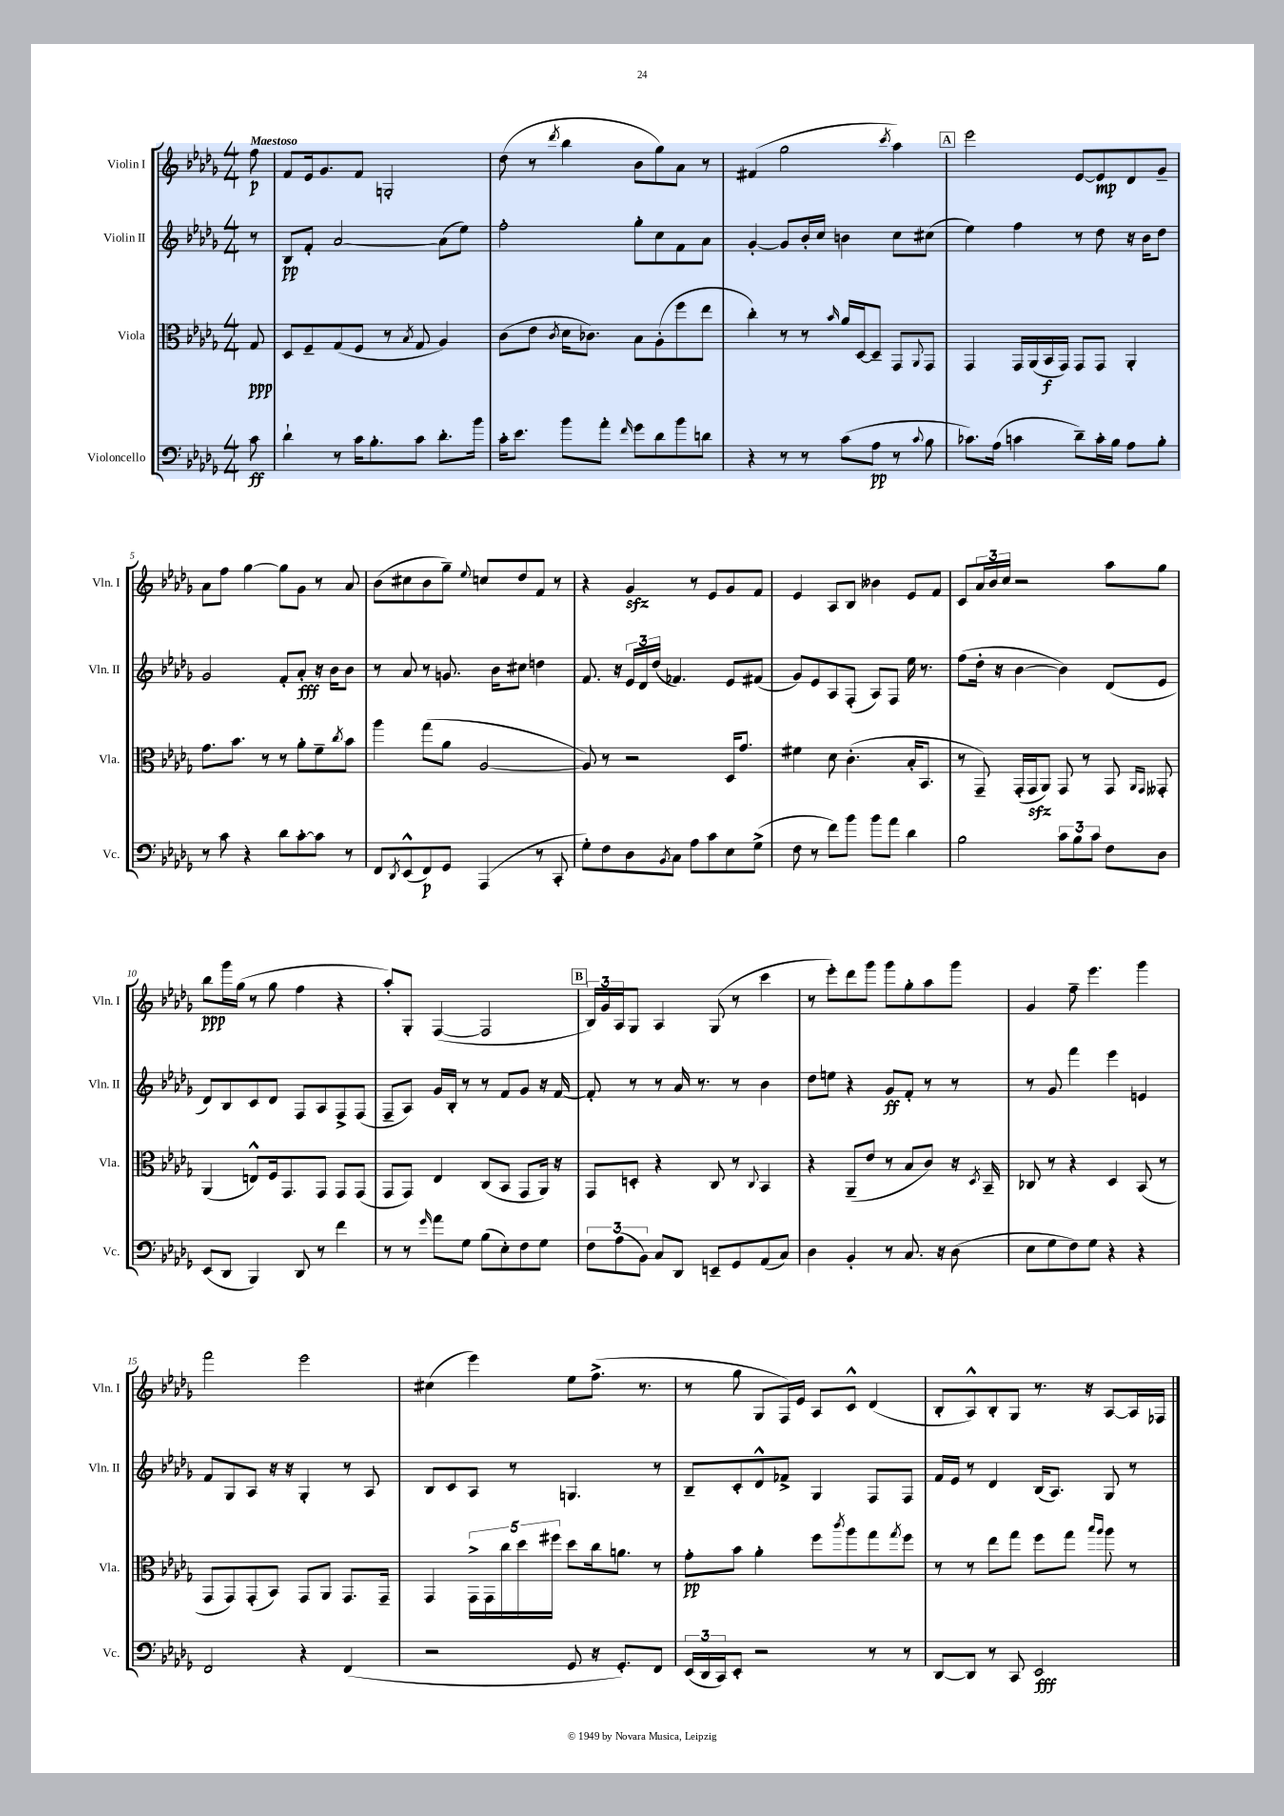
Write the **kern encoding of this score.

**kern	**kern	**kern	**kern
*staff4	*staff3	*staff2	*staff1
*clefF4	*clefC3	*clefG2	*clefG2
*k[b-e-a-d-g-]	*k[b-e-a-d-g-]	*k[b-e-a-d-g-]	*k[b-e-a-d-g-]
*M4/4	*M4/4	*M4/4	*M4/4
8c\	8G-/	8r	8ff\
=	=	=	=
4d-`\	8D-/L	8B-/L	8f/L
.	8F~/	8f'/J	16e-/k
.	.	.	8.g-/
8r	(8G-/	[2a-/	.
16c\LK	8F/J	.	8f/J
8.B-'\	.	.	.
.	8r	.	2G'/
.	8qB-/	.	.
8c\J	8G-/	.	.
8.d-'\L	4A-/)	(8a-\]L	.
.	.	8ee-\J)	.
16b-\Jk	.	.	.
=	=	=	=
16c'\LK	(8c\L	2ff'\	(8dd-\
8.e-\J	.	.	.
.	8e-\J	.	8r
.	8qc/	.	8qddd-/
8b-\L	16d-\LK	.	4bb-\
.	8.c-\J)	.	.
8a-'\J	.	.	.
16qqf/	.	.	.
8g-\L	8B-\L	8gg-'\L	8b-\L
8d-\	(8A-'\	8cc\	8gg-\)
8b-\	8ff\	8f\	8a-\J
8d\J	8ee-\J	8a-\J	8r
=	=	=	=
4r	4cc'\)	[4g-'/	(4f#/
8r	8r	8g-/]L	2gg-\
8r	8r	16b-'/L	.
.	.	16cc/JJ	.
.	16qqb-/	.	.
(8c\L	16a-/LL	4b\	.
.	[16D-/J	.	.
8A-\J	8D-~/]J	.	.
.	.	.	8qccc/
8r	8GG-/L	8cc\L	4aa-\)
8qqc/	8qqAA-/	.	.
8B-\	8GG-/J	(8cc#\J	.
=	=	=	=
8.c-\L)	4GG-/	4ee-\)	2eee-\
(16A-\Jk	.	.	.
4c\	16GG-/LL	4ff\	.
.	(16AA-/	.	.
.	16BB-/	.	.
.	16GG-/JJ)	.	.
8d-~\L)	8GG-/L	8r	[8e-/L
16c'\L	8GG-/J	8dd-\	8e-/]
16B-\JJ	.	.	.
8A-\L	4AA-'/	16r	8d-/
.	.	16b-\LK	.
8B-'\J	.	8dd-\J	8g-~/J
=	=	=	=
8r	8.g-\L	2g-/	8a-\L
8c\	.	.	8ff\J
.	8.b-\J	.	.
4r	.	.	[4gg-\
.	8r	.	.
8d-\L	8r	8f'/L	8gg-\]L
[8c'\	8a-'\L	8a-'/J	8g-\J
8c\]J	8f~\	16r	8r
.	.	16b-\LK	.
.	8qcc/	.	.
8r	8b-\J	8b-\J	8a-/
=	=	=	=
8FF/L	4aa-\	8r	(8b-\L
8qDD-/	.	.	.
(8EE-^^/	.	8a-/	8cc#\
8FF/)	(8gg-\L	8r	8b-\
8GG-/J	8a-\J	8.g/	8gg-~\J)
.	.	.	8qqee-/
(4AAA-/	[2A-/	.	8cc/L
.	.	16b-\LK	.
.	.	8cc#\J	8dd-/
8r	.	4dd\	8f/J
8CC'/	.	.	8r
=	=	=	=
8G-'\L)	8A-/])	8.f/	4r
8F\	8r	.	.
.	.	16r	.
8D-\	2r	24e-/LL	4g-/
.	.	24d-/	.
.	.	(24dd-/JJ	.
8qBB-/	.	.	.
8C\J	.	4.f-/)	.
8A-\L	.	.	8r
8c\	.	.	8e-/L
8E-\	16D-/LK	8e-/L	8g-/
.	8.g-/J	.	.
(8G-^\J	.	(8f#/J	8f/J
=	=	=	=
8F\	4f#\	8g-/L)	4e-/
8r	.	8e-/	.
8f\L)	8d-\	8A-/	8A-/L
8b-\J	(4.c'\	(8F'/J	8B-/J
8b-\L	.	8A-/L)	4b--\
8a-\J	.	8F/J	.
4d-\	16B-'/LK	16ee-\	8e-/L
.	8.BB-/J	8.r	.
.	.	.	8f/J
=	=	=	=
2B-\	8r	(8ff\L	8c/L
.	8GG-~/)	16dd-'\Jk	24a-/L
.	.	.	24b-/
.	.	16r	.
.	.	.	24cc/JJ
.	(16GG-'/LL	[4b-\	2r
.	16GG-/J	.	.
.	8AA-/J)	.	.
12c\L	8GG-/	4b-\])	.
12B-\	.	.	.
.	8r	.	.
12c\J	.	.	.
8F\L	8GG-/	(8d-/L	8aa-\L
.	16qqAA-/LL	.	.
.	16qqGG-/JJ	.	.
8D-\J	8GG--'/	8e-/J	8gg-\J
=	=	=	=
(8EE-/L	(4AA-/	8d-/L)	8bb-\L
8DD-/J	.	8B-/	16ggg-\L
.	.	.	(16gg-\JJ
4BBB-/)	8E^^/L)	8c/	8r
.	16F/k	8d-/J	8gg-\
.	8.GG-/	.	.
8DD-/	.	8F/L	4ff\
8r	8GG-/J	8A-/	.
4f\	8GG-/L	8F^/	4r
.	(8GG-/J	(8F/J	.
=	=	=	=
8r	8GG-/L	8F~/L	8aa-'/L)
8r	8GG-/J)	8A-/J)	8G-'/J
16qqg-/	.	.	.
8a-\L	4E-/	16g-/LL	([4F/
.	.	16B-'/JJ	.
8G-\J	.	8r	.
(8B-\L	(8C/L	8r	2F/]
8E-'\)	8BB-/J	8f/L	.
8F\	8GG-/L	8g-/J	.
8G-\J	16AA-/Jk)	16r	.
.	16r	[16f/	.
=	=	=	=
12F\L	8GG-/L	8f'/]	24B-/LL)
.	.	.	24g-/
(12A-\	.	.	24A-/J
.	8D'/J	8r	8G-/J
12BB-\J)	.	.	.
8C/L	4r	8r	4A-/
8DD-/J	.	16a-/	.
.	.	8.r	.
8EE~/L	8C/	.	(8G-/
8GG-/	8r	8r	8r
.	8qqC/	.	.
(8AA-/	4BB-/	4b-\	4ccc\
8C/J)	.	.	.
=	=	=	=
4D-\	4r	8dd-\L	8r
.	.	8ee\J	8eee-'\L)
4BB-'/	(8AA-~/L	4r	8ddd-\
.	8e-/J	.	8ggg-\J
8r	8r	8g-/L	8ggg-\L
8.C/	8B-/L	8f'/J	8gg-'\
.	8c/J)	8r	8aa-\
16r	.	.	.
(8D-\	16r	8r	8ggg-\J
.	8qD-/	.	.
.	16BB-~/	.	.
=	=	=	=
8E-\L	8C-/	8r	4g-/
8G-\	8r	8g-/	.
8F\)	4r	4fff\	8ff~\
8G-\J	.	.	4.eee-\
4r	4D-/	4eee-\	.
4r	(8BB-/	4e/	4ggg-\
.	8r	.	.
=	=	=	=
2FF/	8GG-/L	8f/L	2fff\
.	8GG-/)	8G-/	.
.	(8GG-'/	8A-/J	.
.	8BB-/J)	16r	.
.	.	16r	.
4r	8GG-/L	4G-'/	2eee-\
.	8AA-/J	.	.
(4FF/	8.GG-/L	8r	.
.	.	8A-/	.
.	16GG-~/Jk	.	.
=	=	=	=
2r	4GG-/	8B-/L	(4cc#\
.	.	8c/	.
.	20GG-^\LL	8A-/J	4eee-\)
.	20GG-\	.	.
.	20cc\	.	.
.	.	8r	.
.	20dd-\	.	.
.	20ff#\JJ	.	.
8GG-/	8dd-\L	4.G/	8ee-\L
16r	16cc\k	.	(8.ff^\J
8.GG-'/L)	8.a\J	.	.
.	.	.	8.r
8FF/J	8r	8r	.
=	=	=	=
(24EE-/LL	8g-'\L	8B-~/L	8r
24DD-/	.	.	.
24CC/J)	.	.	.
8EE-'/J	8b-\J	8c'/	8gg-\
2r	4a-'\	8d-^^/	8G-/L
.	.	8f-^/J	16F/L)
.	.	.	16e-/JJ
.	8ff\L	4G-/	8A-/L
.	8qccc/	.	.
.	8aa-\	.	8c^^/J
8r	8gg-\	8F/L	(4d-/
.	8qgg-/	.	.
8r	8ff\J	8F/J	.
=	=	=	=
[8DD-/L	8r	16f/LL	8B-'/L
.	.	16e-/JJ	.
8DD-/]J	8r	8r	8A-^^/)
8r	8ee-\L	4d-/	8B-'/
8CC/	8gg-\J	.	8G-/J
2EE-/	8ff\L	(16B-/LK	8.r
.	.	8.A-/J)	.
.	8gg-\J	.	.
.	.	.	16r
.	16qqbb-/LL	.	.
.	16qqaa-/JJ	.	.
.	8aa-\	8G-/	[8A-/L
.	8r	8r	16A-/]L
.	.	.	16F-/JJ
==	==	==	==
*-	*-	*-	*-
